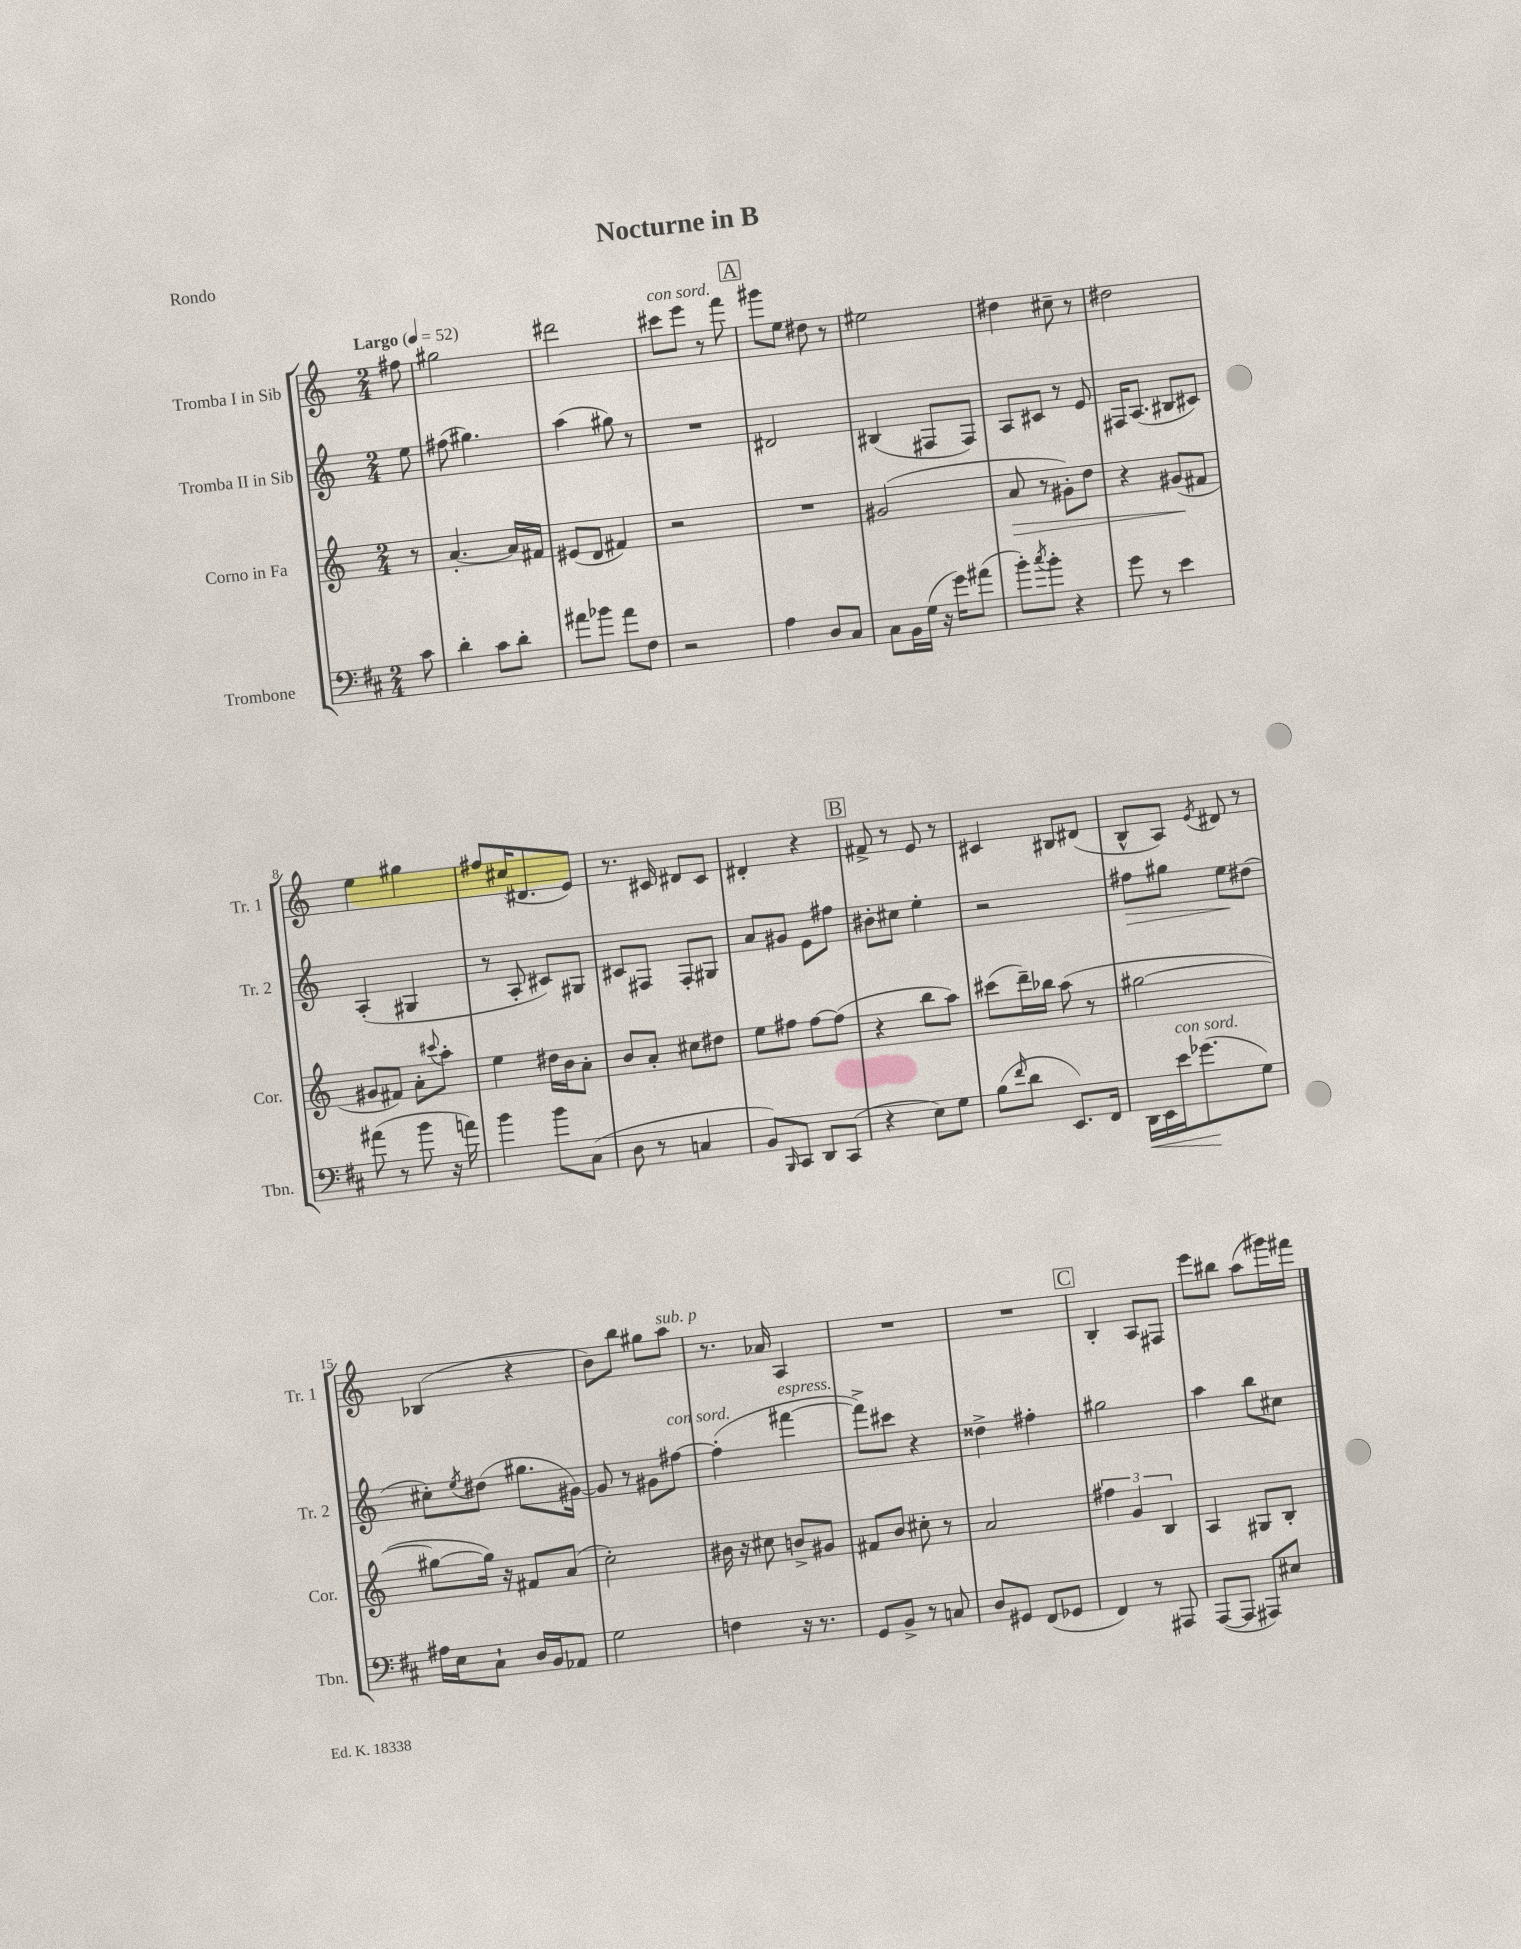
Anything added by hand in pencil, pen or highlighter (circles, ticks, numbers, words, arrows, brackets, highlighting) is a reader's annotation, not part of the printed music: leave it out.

**kern	**kern	**kern	**kern
*staff4	*staff3	*staff2	*staff1
*clefF4	*clefG2	*clefG2	*clefG2
*k[f#c#]	*k[]	*k[]	*k[]
*M2/4	*M2/4	*M2/4	*M2/4
*MM52	*MM52	*MM52	*MM52
8c#	8r	8ee	8ff#
=	=	=	=
4d'	[4.a'	(8ff#	2gg#
.	.	4.gg#)	.
8c#	.	.	.
8d'	16a]	.	.
.	16f#	.	.
=	=	=	=
8a#	(8e#	(4aa	2ddd#
8b-	8d	.	.
8a#	4f#)	8gg#)	.
8F#	.	8r	.
=	=	=	=
2r	2r	2r	8ccc#
.	.	.	8eee
.	.	.	8r
.	.	.	8fff
=	=	=	=
4A	2r	2d#	8ggg#
.	.	.	8ee
8D	.	.	8dd#
8C#	.	.	8r
=	=	=	=
8C#	(2g#	(4B#	2ee#
16BB	.	.	.
(16G	.	.	.
16r	.	8F#	.
16g)	.	.	.
(8a#	.	8F#)	.
=	=	=	=
8b')	8a	8A	4dd#
8qcc#	.	.	.
8b'	8r	8c#	.
4r	8g#')	8r	8cc#~
.	8dd	8e	8r
=	=	=	=
8g	4r	16F#	2dd#
.	.	(8.A	.
8r	.	.	.
4e	(8g#	8B#	.
.	8f#	8c#)	.
=	=	=	=
(8a#	8g#	(4A'	4ee
8r	8f#)	.	.
8b	8a'	4G#	4gg#
.	8qqccc#	.	.
16r	8aa'	.	.
16a)	.	.	.
=	=	=	=
4b	4ee	8r	8ff#
.	.	8A'	(16cc#
.	.	.	8.d#
8b	16dd#	8c#)	.
.	16b	.	.
(8C#	8a'	8G#	8e)
=	=	=	=
8D	8b	8c#	8.r
8r	8a'	8F#	.
.	.	.	16c#
4C	8cc#	8F#'	8d#
.	8dd#	8G#	8c#
=	=	=	=
8BB)	8ee	8a	4d#'
16qqBBB	.	.	.
8CC#	8ff#	8g#	.
8DD	[8ff#	8e	4r
(8CC#	(8ff#]	8ff#	.
=	=	=	=
4r	4r	8b#'	8f#^
.	.	8cc#	8r
8E)	8bb	4ee'	8e
8G	8aa)	.	8r
=	=	=	=
(8B	(8ccc#	2r	4c#
16qqf#	.	.	.
8d	16ddd~)	.	.
.	16bb-	.	.
8.EE)	(8aa	.	8B#
.	8r	.	(8d#
16FF#	.	.	.
=	=	=	=
16DD	[2gg#	8ff#	8B^^
16EE	.	.	.
16e	.	8gg#	8A)
(8.g-	.	.	.
.	.	.	8qe
.	.	8ee	8d#
8G)	.	(8dd#	8r
=	=	=	=
16A#	8gg#_	8cc#')	(4B-
16E	.	.	.
.	.	8qee	.
8C#`	16gg#])	(8dd#	.
.	16r	.	.
16D	8f#	8.gg#	4r
16BB	.	.	.
8AA-	(8a	.	.
.	.	[16g#)	.
=	=	=	=
2G	2cc')	8g#]	8b)
.	.	8r	8bb
.	.	8g#	8gg#
.	.	[8ff#	8aa
=	=	=	=
4F	16b#	(4ff#']	8.r
.	16r	.	.
.	8cc#	.	.
.	.	.	16a-
16r	8b^	[4fff#	4A
8.r	.	.	.
.	8g#	.	.
=	=	=	=
8GG	8f#	8fff#^])	2r
8BB^	8b	8ccc#	.
8r	8cc#'	4r	.
8C	8r	.	.
=	=	=	=
8D	2a	4dd##^	2r
8GG#	.	.	.
(8FF#	.	4ff#'	.
8GG-	.	.	.
=	=	=	=
4FF#)	6ff#	2gg#	4B'
.	6g	.	.
8r	.	.	8A
.	6B	.	.
8AAA#	.	.	8F#
=	=	=	=
([8AAA	4A	4aa	8eee
8AAA]	.	.	8bb#
8AAA#)	8G#	8bb	(8aa
8E#	8B'	8cc#	16ggg#)
.	.	.	16fff#
==	==	==	==
*-	*-	*-	*-
